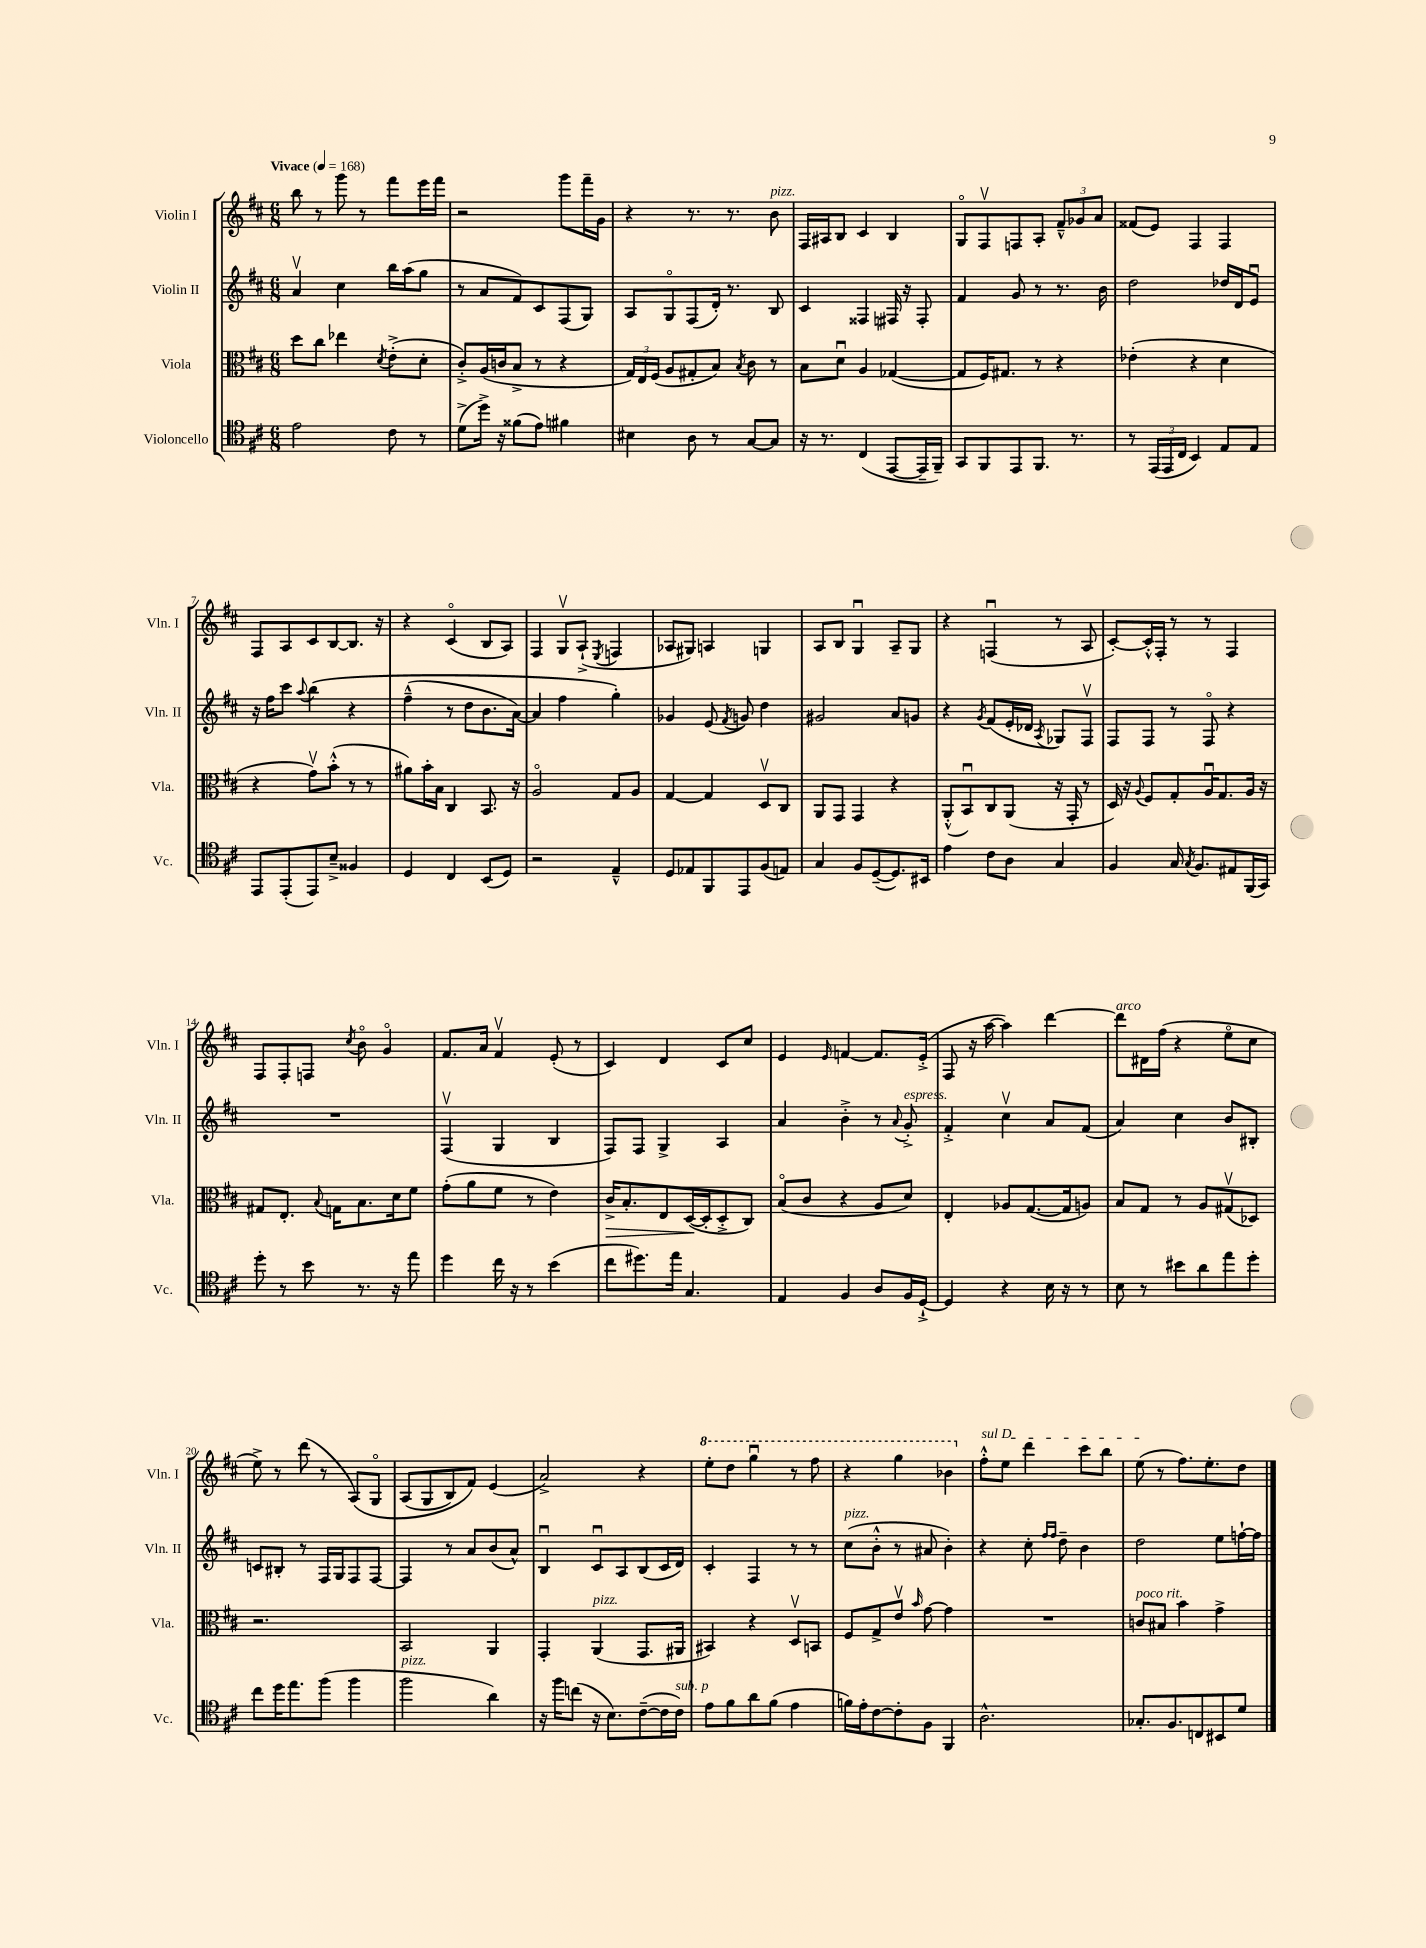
<<
\new StaffGroup <<
\new Staff = "s0" \with { instrumentName = "Violin I" shortInstrumentName = "Vln. I" } {
    \clef treble \key d \major \numericTimeSignature \time 6/8 \tempo "Vivace" 4 = 168
    \autoBeamOff b''8 r8 g'''8 r8 fis'''8[ e'''16 fis'''16] |
    r2 g'''8[ fis'''16-- g'16] |
    r4 r8. r8. b'8^\markup { \italic "pizz." } |
    fis16[ ais16 b8] cis'4 b4 |
    g8[\flageolet fis8\upbow f8 a8]-. \tuplet 3/2 { fis'8[---^ ges'8 a'8] } |
    fisis'8[( e'8]) fis4 fis4 |
    fis8[ a8 cis'8 b8~ b8.] r16 |
    r4 cis'4\flageolet( b8[ a8]) |
    fis4 g8[\upbow a8]-!->( \acciaccatura { e8 } f4 |
    aes8[ gis8]) a4 g4 |
    a8[ b8] g4\downbow a8[-- g8] |
    r4 f4\downbow( r8 a8 |
    cis'8[~-.) cis'16-.-^ fis16]-. r8 r8 fis4 |
    fis8[ fis8-. f8] \acciaccatura { cis''8 } b'8\flageolet g'4\flageolet |
    fis'8.[ a'16] fis'4\upbow e'8-.( r8 |
    cis'4) d'4 cis'8[ cis''8] |
    e'4 \grace { e'16 } f'4~ f'8.[ e'16]-.->( |
    fis8 r16 a''16~ a''4) d'''4~ |
    d'''8[^\markup { \italic "arco" } dis'16 fis''16]( r4 e''8[\flageolet cis''8] |
    e''8->) r8 d'''8( r8 a8[)\( g8]\flageolet |
    a8[( g8 b8) fis'8]\) e'4( |
    a'2->) r4 |
    \ottava #1 e'''8[-. d'''8] g'''4\downbow r8 fis'''8 |
    r4 g'''4 bes''4 \ottava #0 |
    \once \override TextSpanner.bound-details.left.text = \markup { \italic "sul D" } fis''8[-.-^\startTextSpan e''8] d'''4 cis'''8[ b''8] |
    e''8\stopTextSpan( r8 fis''8.[) e''8.-. d''8] \bar "|." |
}
\new Staff = "s1" \with { instrumentName = "Violin II" shortInstrumentName = "Vln. II" } {
    \clef treble \key d \major \numericTimeSignature \time 6/8
    \autoBeamOff a'4\upbow cis''4 b''16[ a''16( g''8] |
    r8 a'8[ fis'8) cis'8 fis8( g8]) |
    a8[ g8\flageolet fis8( d'16]-.) r8. b8 |
    cis'4 fisis4 fis16 r16 fis8-. |
    fis'4 g'8 r8 r8. b'16 |
    d''2 des''16[ d'16 e'8]\downbow |
    r16 fis''16[ cis'''8] \appoggiatura { a''8 } b''4\( r4 |
    fis''4---^( r8 d''8[ b'8. a'16]~) |
    a'4 fis''4 g''4-.\) |
    ges'4 e'8( \acciaccatura { fis'8 } g'8) d''4 |
    gis'2 a'8[ g'8] |
    r4 \acciaccatura { g'8 } fis'8[( e'16-. des'16] \acciaccatura { a8 } ges8[) fis8]\upbow |
    fis8[ fis8] r8 fis8\flageolet r4 |
    R2. |
    fis4\upbow( g4 b4 |
    fis8[) fis8] g4-> a4 |
    a'4 b'4-.-> r8 \appoggiatura { a'8 } g'8-.->^\markup { \italic "espress." } |
    fis'4-.-> cis''4\upbow a'8[ fis'8]( |
    a'4) cis''4 b'8[ bis8]-. |
    c'8[ bis8]-. r8 fis16[ g16 fis8 fis8]~ |
    fis4 r8 a'8[ b'8( a'8]-^) |
    b4\downbow cis'8[\downbow a8 b8( cis'16 d'16]) |
    cis'4-. fis4 r8 r8 |
    cis''8[^\markup { \italic "pizz." }( b'8]-.-^ r8 ais'8 b'4-.) |
    r4 cis''8-. \grace { fis''16[ fis''16] } d''8-- b'4 |
    d''2 e''8[ f''16~-! f''16] \bar "|." |
}
\new Staff = "s2" \with { instrumentName = "Viola" shortInstrumentName = "Vla." } {
    \clef alto \key d \major \numericTimeSignature \time 6/8
    \autoBeamOff d''8[ cis''8] ees''4 \acciaccatura { d'8 } e'8[-.->( d'8]-. |
    cis'8[-.->) a16( c'16 b8]-> r8 r4 |
    \tuplet 3/2 { g16[) e16 fis16]( } a8[ gis8-. b8]) \acciaccatura { b8 } cis'8 r8 |
    b8[ d'8]\downbow a4 ges4~( |
    ges8[ fis16) gis8.] r8 r4 |
    ees'4-.( r4 d'4 |
    r4 g'8[\upbow) b'8]-.-^( r8 r8 |
    ais'8[) b'16-. b16] cis4 b,8. r16 |
    a2\flageolet g8[ a8] |
    g4~ g4 d8[\upbow cis8] |
    a,8[ g,8] g,4 r4 |
    a,8[-.-^( b,8\downbow) cis8 a,8]( r16 g,16-. r8 |
    d16) r16 \appoggiatura { a8 } fis8[ g8-. a16\downbow g8. a16] r16 |
    gis8[ e8.]-. \appoggiatura { b8 } g16[ b8. d'16 fis'8] |
    g'8[-.( a'8 fis'8] r8 e'4) |
    cis'16[->\> b8.-. e8 d16~\!( d16-. d8-.-> cis8]) |
    b8[\flageolet( cis'8] r4 a8[ d'8]) |
    e4-. aes8[ g8.~( g16 a8]) |
    b8[ g8] r8 a8[ gis8\upbow( des8]) |
    r2. |
    b,2 a,4 |
    g,4-. a,4^\markup { \italic "pizz." }( g,8.[ ais,16] |
    bis,4) r4 d8[\upbow b,8] |
    fis8[ g8-> e'8]\upbow \grace { b'16 } g'8~ g'4 |
    R2. |
    c'8[^\markup { \italic "poco rit." } bis8] b'4 g'4-> \bar "|." |
}
\new Staff = "s3" \with { instrumentName = "Violoncello" shortInstrumentName = "Vc." } {
    \clef tenor \key d \major \numericTimeSignature \time 6/8
    \autoBeamOff e'2 cis'8 r8 |
    d'8[->( d''16]->) r16 fisis'8[( e'8]) fis'4 |
    bis4 a8 r8 g8[~ g8] |
    r16 r8. cis4( e,8[~ e,16-- fis,16]--) |
    g,8[ fis,8 e,8 fis,8.] r8. |
    r8 \tuplet 3/2 { e,16[( e,16 cis16] } b,4) e8[ e8] |
    e,8[ e,8-.( e,8) b8]---> fisis4 |
    d4 cis4 b,8[( d8]) |
    r2 e4---^ |
    d8[ ees8 fis,8 e,8 fis8( e8]) |
    g4 fis8[ d8~--( d8.) bis,16] |
    e'4 cis'8[ a8] g4 |
    fis4 g16 \acciaccatura { g8 } fis8.[ eis8 fis,16( g,16]) |
    d''8-. r8 b'8 r8. r16 e''8 |
    d''4 cis''16 r16 r8 b'4( |
    cis''8[ dis''8.) e''16] g4. |
    e4 fis4 a8[ fis16 d16]~-!-> |
    d4 r4 b16 r16 r8 |
    b8 r8 bis'8[ a'8 e''8 d''8]-. |
    cis''8[ d''16 e''8. fis''8]( fis''4 |
    fis''2^\markup { \italic "pizz." } a'4) |
    r16 fis''16[ c''8]( r16 b8.[) cis'8~--( cis'16 cis'16]^\markup { \italic "sub. p" }) |
    e'8[ fis'8 a'8 fis'8]( e'4 |
    f'16[) e'16-. cis'8~ cis'8-. fis8] fis,4 |
    a2.-^ |
    ges8.[-. fis8. c8 bis,8 d'8] \bar "|." |
}
>>
>>
